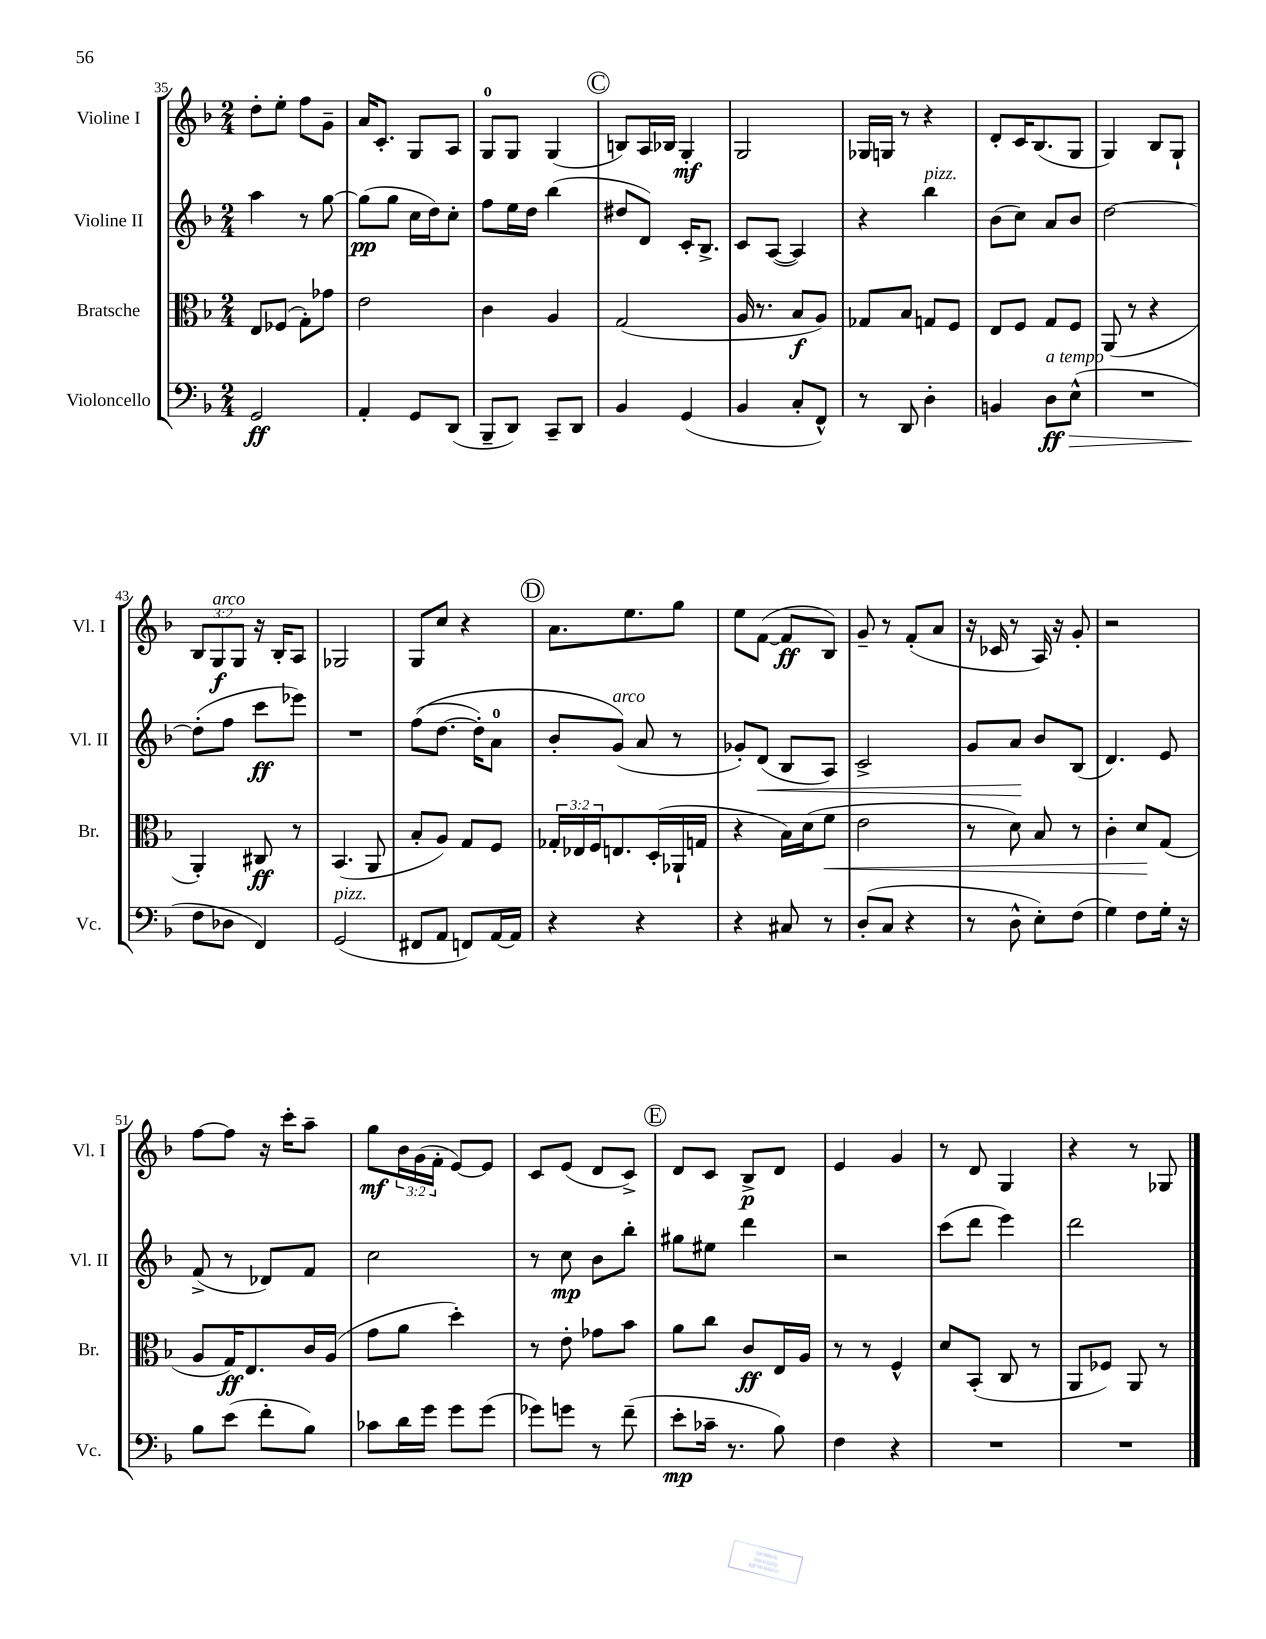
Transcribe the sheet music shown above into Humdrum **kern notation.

**kern	**dynam	**kern	**dynam	**kern	**dynam	**kern	**dynam
*part4	*part4	*part3	*part3	*part2	*part2	*part1	*part1
*staff4	*staff4	*staff3	*staff3	*staff2	*staff2	*staff1	*staff1
*I"Violoncello	*	*I"Bratsche	*	*I"Violine II	*	*I"Violine I	*
*I'Vc.	*	*I'Br.	*	*I'Vl. II	*	*I'Vl. I	*
*clefF4	*	*clefC3	*	*clefG2	*	*clefG2	*
*k[b-]	*	*k[b-]	*	*k[b-]	*	*k[b-]	*
*M2/4	*	*M2/4	*	*M2/4	*	*M2/4	*
=35	=35	=35	=35	=35	=35	=35	=35
2GG/	ff	8E/L	.	4aa\	.	8dd'\L	.
.	.	(8F-X/J	.	.	.	8ee'\J	.
.	.	8G'\L)	.	8r	.	8ff\L	.
.	.	8g-X\J	.	[8gg\	.	8g~\J	.
=36	=36	=36	=36	=36	=36	=36	=36
4AA'/	.	2e\	.	(8gg\L]	pp	16a/KL	.
.	.	.	.	.	.	8.c'/J	.
.	.	.	.	8gg\J	.	.	.
8GG/L	.	.	.	16cc\LL	.	8G/L	.
.	.	.	.	16dd\J)	.	.	.
(8DD/J	.	.	.	8cc'\J	.	8A/J	.
=37	=37	=37	=37	=37	=37	=37	=37
8BBB-~/L	.	4c\	.	8ff\L	.	8G/L	.
8DD/J)	.	.	.	16ee\L	.	8G/J	.
.	.	.	.	16dd\JJ	.	.	.
8CC~/L	.	4A/	.	(4bb-\	.	(4G/	.
8DD/J	.	.	.	.	.	.	.
!!LO:REH:place=s1:t=C
=38	=38	=38	=38	=38	=38	=38	=38
4BB-/	.	(2G/	.	8dd#X/L	.	8Bn/L)	.
.	.	.	.	8d/J)	.	16A/L	.
.	.	.	.	.	.	16B-X/JJ	.
(4GG/	.	.	.	16c'/KL	.	4G'/	mf
.	.	.	.	8.B-^/J	.	.	.
=39	=39	=39	=39	=39	=39	=39	=39
4BB-/	.	16A/	.	8c/L	.	2G/	.
.	.	8.r	.	.	.	.	.
.	.	.	.	([8A/J	.	.	.
8C'/L	.	8B-/L	f	4A/])	.	.	.
8FF^^/J)	.	8A/J)	.	.	.	.	.
=40	=40	=40	=40	=40	=40	=40	=40
8r	.	8G-X/L	.	4r	.	16G-X/LL	.
.	.	.	.	.	.	16Gn/JJ	.
8DD/	.	8B-/J	.	.	.	8r	.
!	!	!	!	!LO:TX:a:i:t=pizz.	!	!	!
4D'\	.	8Gn/L	.	4bb-\	.	4r	.
.	.	8F/J	.	.	.	.	.
=41	=41	=41	=41	=41	=41	=41	=41
4BBn/	.	8E/L	.	(8b-\L	.	8d'/L	.
.	.	8F/J	.	8cc\J)	.	16c/K	.
.	.	.	.	.	.	(8.B-/	.
!LO:TX:a:i:t=a tempo	!	!	!	!	!	!	!
!	!LO:HP:b	!	!	!	!	!	!
8D\L	> ff	8G/L	.	8a/L	.	.	.
(8E^^\J	.	8F/J	.	8b-/J	.	8G/J	.
=42	=42	=42	=42	=42	=42	=42	=42
2r	.	(8AA/	.	[2dd\	.	4G/)	.
.	.	8r	.	.	.	.	.
.	.	4r	.	.	.	8B-/L	.
.	.	.	.	.	.	8G`/J	.
!!LO:LB:g=z
=43	=43	=43	=43	=43	=43	=43	=43
8F\L	.	4AA'/)	.	(8dd'\L]	.	12B-/L	.
!	!	!	!	!	!	!LO:TX:a:i:t=arco	!
.	.	.	.	.	.	12G/	f
8D-X\J	]	.	.	8ff\J	.	.	.
.	.	.	.	.	.	12G/J	.
4FF/)	.	8C#X/	ff	8ccc\L	ff	16r	.
.	.	.	.	.	.	16B-'/KL	.
.	.	8r	.	8eee-X\J)	.	8A/J	.
=44	=44	=44	=44	=44	=44	=44	=44
!LO:TX:a:i:t=pizz.	!	!	!	!	!	!	!
(2GG/	.	(4.BB-/	.	2r	.	2G-X/	.
.	.	8AA/	.	.	.	.	.
=45	=45	=45	=45	=45	=45	=45	=45
8FF#X/L	.	8B-'/L	.	((8ff\L	.	8G/L	.
8AA/J	.	8A/J)	.	[8.dd\J	.	8cc/J	.
8FFn/L)	.	8G/L	.	.	.	4r	.
.	.	.	.	16dd'\KL])	.	.	.
[16AA/L	.	8F/J	.	8a\J	.	.	.
16AA/JJ]	.	.	.	.	.	.	.
!!LO:REH:place=s1:t=D
=46	=46	=46	=46	=46	=46	=46	=46
4r	.	24G-X'/LL	.	8b-'/L	.	8.a\L	.
.	.	24E-X/	.	.	.	.	.
.	.	24F/J	.	.	.	.	.
!	!	!	!	!LO:TX:a:i:t=arco	!	!	!
.	.	8.En/	.	(8g/J)	.	.	.
.	.	.	.	.	.	8.ee\	.
4r	.	.	.	8a/	.	.	.
.	.	(16D'/L	.	.	.	.	.
.	.	16AA-X`/	.	8r	.	8gg\J	.
.	.	16Gn/JJ	.	.	.	.	.
=47	=47	=47	=47	=47	=47	=47	=47
4r	.	4r	.	8g-X'/L)	.	8ee\L	.
!	!	!	!	!	!LO:HP:b	!	!
.	.	.	.	(8d/J	<	([8f\J	.
8C#X/	.	16B-\LL)	.	8B-/L	.	8f/L]	ff
.	.	(16d\J	.	.	.	.	.
!	!	!	!LO:HP:b	!	!	!	!
8r	.	8f\J	<	8A/J)	.	8B-/J)	.
=48	=48	=48	=48	=48	=48	=48	=48
(8D'/L	.	2e\	.	2c^/	.	8g~/	.
8C/J	.	.	.	.	.	8r	.
4r	.	.	.	.	.	(8f'/L	.
.	.	.	.	.	.	8a/J	.
=49	=49	=49	=49	=49	=49	=49	=49
8r	.	8r	.	8g/L	.	16r	.
.	.	.	.	.	.	16c-X/	.
8D^^\	.	8d\)	.	8a/J	.	8r	.
8E'\L)	.	8B-/	.	8b-/L	[	16A/)	.
.	.	.	.	.	.	16r	.
(8F\J	.	8r	.	(8B-/J	.	8g'/	.
=50	=50	=50	=50	=50	=50	=50	=50
4G\)	.	4c'\	.	4.d/)	.	2r	.
8F\L	.	8d/L	.	.	.	.	.
16G'\Jk	.	(8G/J	[	8e/	.	.	.
16r	.	.	.	.	.	.	.
!!LO:LB:g=z
=51	=51	=51	=51	=51	=51	=51	=51
8B-\L	.	8A/L	.	(8f^/	.	[8ff\L	.
(8e\J	.	16G/K)	ff	8r	.	8ff\J]	.
.	.	8.E/	.	.	.	.	.
8f'\L	.	.	.	8d-X/L)	.	16r	.
.	.	.	.	.	.	16ccc'\KL	.
8B-\J)	.	16c/L	.	8f/J	.	8aa~\J	.
.	.	(16A/JJ	.	.	.	.	.
=52	=52	=52	=52	=52	=52	=52	=52
8c-X\L	.	8g\L	.	2cc\	.	8gg\L	mf
16d\L	.	8a\J	.	.	.	24b-\L	.
.	.	.	.	.	.	(24g\	.
16g\JJ	.	.	.	.	.	.	.
.	.	.	.	.	.	24f'\JJ	.
8g\L	.	4dd'\)	.	.	.	[8e/L)	.
(8g\J	.	.	.	.	.	8e/J]	.
=53	=53	=53	=53	=53	=53	=53	=53
8g-X\L)	.	8r	.	8r	.	8c/L	.
8gn\J	.	8e'\	.	8cc\	mp	(8e/J	.
8r	.	8g-X\L	.	8b-\L	.	8d/L	.
(8f~\	.	8b-\J	.	8bb-'\J	.	8c^/J)	.
!!LO:REH:place=s1:t=E
=54	=54	=54	=54	=54	=54	=54	=54
8e'\L	mp	8a\L	.	8gg#X\L	.	8d/L	.
16c-X~\Jk	.	8cc\J	.	8ee#X\J	.	8c/J	.
8.r	.	.	.	.	.	.	.
.	.	8c/L	ff	4ddd\	.	8B-^/L	p
8B-\)	.	16E/L	.	.	.	8d/J	.
.	.	16A/JJ	.	.	.	.	.
=55	=55	=55	=55	=55	=55	=55	=55
4F\	.	8r	.	2r	.	4e/	.
.	.	8r	.	.	.	.	.
4r	.	4F^^/	.	.	.	4g/	.
=56	=56	=56	=56	=56	=56	=56	=56
2r	.	8d/L	.	(8ccc\L	.	8r	.
.	.	(8BB-'/J	.	8ddd\J	.	8d/	.
.	.	8C/	.	4eee\)	.	4G/	.
.	.	8r	.	.	.	.	.
=57	=57	=57	=57	=57	=57	=57	=57
2r	.	8AA/L	.	2ddd\	.	4r	.
.	.	8F-X/J)	.	.	.	.	.
.	.	8AA/	.	.	.	8r	.
.	.	8r	.	.	.	8G-X/	.
==	==	==	==	==	==	==	==
*-	*-	*-	*-	*-	*-	*-	*-
